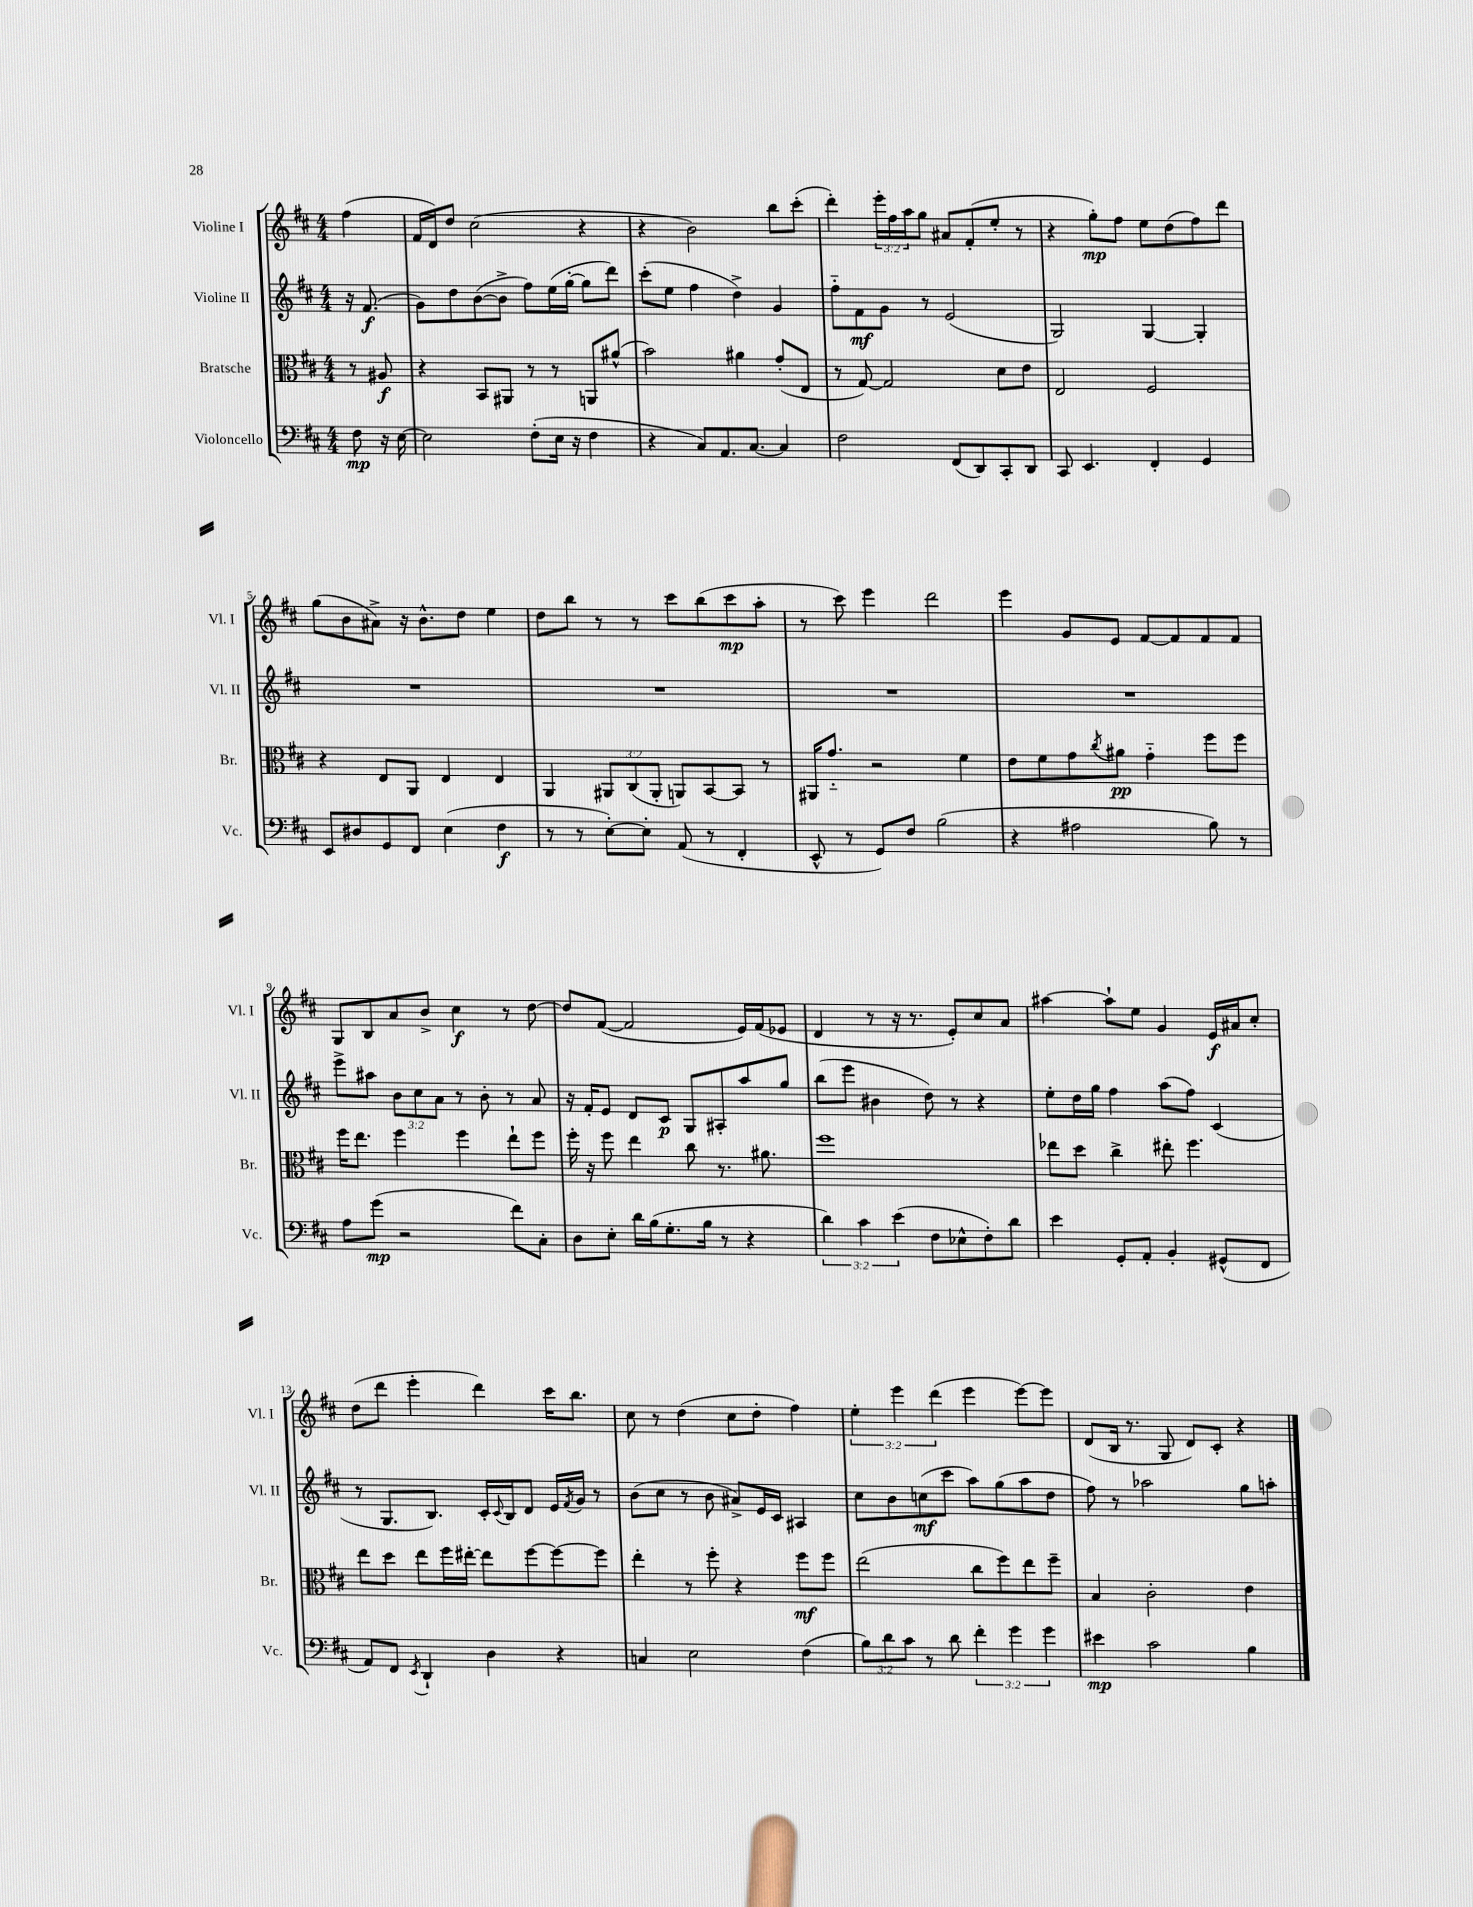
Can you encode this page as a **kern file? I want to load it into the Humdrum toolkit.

**kern	**kern	**kern	**kern
*staff4	*staff3	*staff2	*staff1
*clefF4	*clefC3	*clefG2	*clefG2
*k[f#c#]	*k[f#c#]	*k[f#c#]	*k[f#c#]
*M4/4	*M4/4	*M4/4	*M4/4
8F#\	8r	16r	(4ff#\
.	.	(8.f#/	.
16r	8A#/	.	.
[16E\	.	.	.
=	=	=	=
2E\]	4r	8g\L)	16f#/LL
.	.	.	16d/J)
.	.	8dd\	8dd/J
.	8BB/L	([8b\	(2cc#\
.	8AA#/J	8b^\]J	.
(8F#'\L	8r	8ff#\L)	.
16E\Jk	8r	(16ee\L	.
16r	.	[16gg'\JJ	.
4F#\	8AA/L	8gg\]L	4r
.	(8a#^^/J	8ddd\J)	.
=	=	=	=
4r	2b\)	(8ccc#'\L	4r
.	.	8ee\J	.
8C#/L)	.	4ff#\	2b\)
8.AA/	.	.	.
.	4a#\	4dd^\)	.
[8.C#/J	.	.	.
4C#/]	(8g'/L	4g/	8bb\L
.	8E/J	.	(8ccc#'\J
=	=	=	=
2F#\	8r	8ff#'~\L	4ddd'\)
.	[8G/)	8f#\	.
.	2G/]	8g\J	24eee'\LL
.	.	.	24ff#\
.	.	.	24aa\J
.	.	8r	8gg\J
(8FF#/L	.	(2e/	8a#/L
8DD/)	.	.	(8f#'/
8CC#'/	8d\L	.	8ee'/J
8DD/J	8e\J	.	8r
=	=	=	=
8CC#/	2E/	2G/)	4r
4.EE/	.	.	.
.	.	.	8gg'\L)
.	.	.	8ff#\J
4FF#'/	2F#/	[4G/	8ee\L
.	.	.	(8dd\
4GG/	.	4G'/]	8ff#\)
.	.	.	8ddd\J
=	=	=	=
8EE/L	4r	1r	(8gg\L
8D#/	.	.	8b\
8GG/	8E/L	.	8a#^\J)
8FF#/J	8AA/J	.	16r
.	.	.	8.b^^\L
(4E\	4E/	.	.
.	.	.	8dd\J
4F#\	4E/	.	4ee\
=	=	=	=
8r	4AA/	1r	8dd\L
8r	.	.	8bb\J
[8E'\L)	12AA#/L	.	8r
.	(12C#/	.	.
8E'\]J	.	.	8r
.	12AA#'/J	.	.
(8AA/	8AA/L)	.	8ccc#\L
8r	[8BB/	.	(8bb\
4FF#'/	8BB/]J	.	8ccc#\
.	8r	.	8aa'\J
=	=	=	=
8EE^^/	16AA#/LK	1r	8r
.	8.g'~/J	.	.
8r	.	.	8ccc#\)
8GG/L)	2r	.	4eee\
8F#/J	.	.	.
(2B\	.	.	2ddd\
.	4f#\	.	.
=	=	=	=
4r	8e\L	1r	4eee\
.	8f#\	.	.
2A#\	8g\	.	8g/L
.	8qcc#/	.	.
.	8a#\J	.	8e/J
.	4g'~\	.	[8f#/L
.	.	.	8f#/]
8B\)	8ff#\L	.	8f#/
8r	8ff#\J	.	8f#/J
=	=	=	=
8A\L	16ff#\LK	8eee^\L	8G/L
.	8.ee\J	.	.
(8g\J	.	8aa#\J	8B/
2r	4ff#\	12b\L	8a/
.	.	12cc#\	.
.	.	.	8b^/J
.	.	12a\J	.
.	4ff#\	8r	4cc#\
.	.	8b'\	.
8f#\L)	8ee`\L	8r	8r
8C#'\J	8ff#\J	8a/	[8dd\
=	=	=	=
8D\L	16ff#'\	16r	8dd/]L
.	16r	16f#'/LK	.
8E'\J	8ff#\	8e/J	([8f#/J
16d\LL	4ee\	8d/L	2f#/]
(16B\J	.	.	.
8.G'\	.	8c#/J	.
.	8cc#\	8G/L	.
16B\Jk	.	.	.
8r	8.r	8A#'/	.
4r	.	8aa/	16e/LL)
.	8.a#\	.	(16f#/J
.	.	8gg/J	8e-/J
=	=	=	=
6d\)	1ff#	(8bb\L	4d/
.	.	8eee\J	.
6c#\	.	.	.
.	.	4b#\	8r
(6e\	.	.	.
.	.	.	16r
.	.	.	8.r
8F#\L	.	8dd\)	.
8E-^^\	.	8r	8e'/L)
8F#'\)	.	4r	8cc#/
8d\J	.	.	8a/J
=	=	=	=
4e\	8ee-\L	8ee'\L	[4aa#\
.	8dd\J	16dd\L	.
.	.	16gg\JJ	.
8GG'/L	4cc#^\	4ff#\	8aa#`\]L
8AA'/J	.	.	8ee\J
4BB'/	8ee#'\	(8aa\L	4g/
.	4.ff#\	8ff#\J)	.
(8GG#^^/L	.	(4c#/	16e/LL
.	.	.	16a#/J
8FF#/J	.	.	8cc#'/J
=	=	=	=
8AA/L)	8ee\L	8r	(8dd\L
8FF#/J	8dd\J	8.G/L	8ddd\J
8qEE/	.	.	.
4DD`/	8ee\L	.	4eee'\
.	.	8.B/J)	.
.	16ff#\L	.	.
.	[16ee#'\JJ	.	.
4D\	8ee#\]L	16c#'/LL	4ddd\)
.	.	8qqc#/	.
.	.	16B/J	.
.	[8ff#\	8d/J	.
4r	8ff#\_	16e/LL	16ccc#\LK
.	.	8qf#/	.
.	.	16g/JJ	8.bb\J
.	8ff#\]J	8r	.
=	=	=	=
4C/	4ee'\	(8b\L	8cc#\
.	.	8cc#\J	8r
2E\	8r	8r	(4dd\
.	8ff#'\	8b\	.
.	4r	8a#^/L)	8cc#\L
.	.	16e/L	8dd'\J
.	.	16c#/JJ	.
(4F#\	8ff#\L	4A#/	4ff#\)
.	8ff#\J	.	.
=	=	=	=
12B\L)	(2ee\	8cc#\L	6ee'\
12d\	.	.	.
.	.	8b\	.
12c#\J	.	.	6eee\
8r	.	(8cc\	.
.	.	.	(6ddd\
8d\	.	8ccc#\J	.
6f#'\	8cc#\L	8aa\L)	4eee\
.	8ff#\)	(8gg\	.
6g\	.	.	.
.	8ee\	8aa\	[8eee\L)
6g\	.	.	.
.	8ff#~\J	8dd\J	8eee\]J
=	=	=	=
4e#\	4B/	8ff#\)	(8d/L
.	.	8r	16B/Jk
.	.	.	8.r
2c#\	2c#'\	2aa-\	.
.	.	.	8G/
.	.	.	8d/L)
.	.	.	8c#'/J
4B\	4e\	8gg\L	4r
.	.	8aa'\J	.
==	==	==	==
*-	*-	*-	*-
